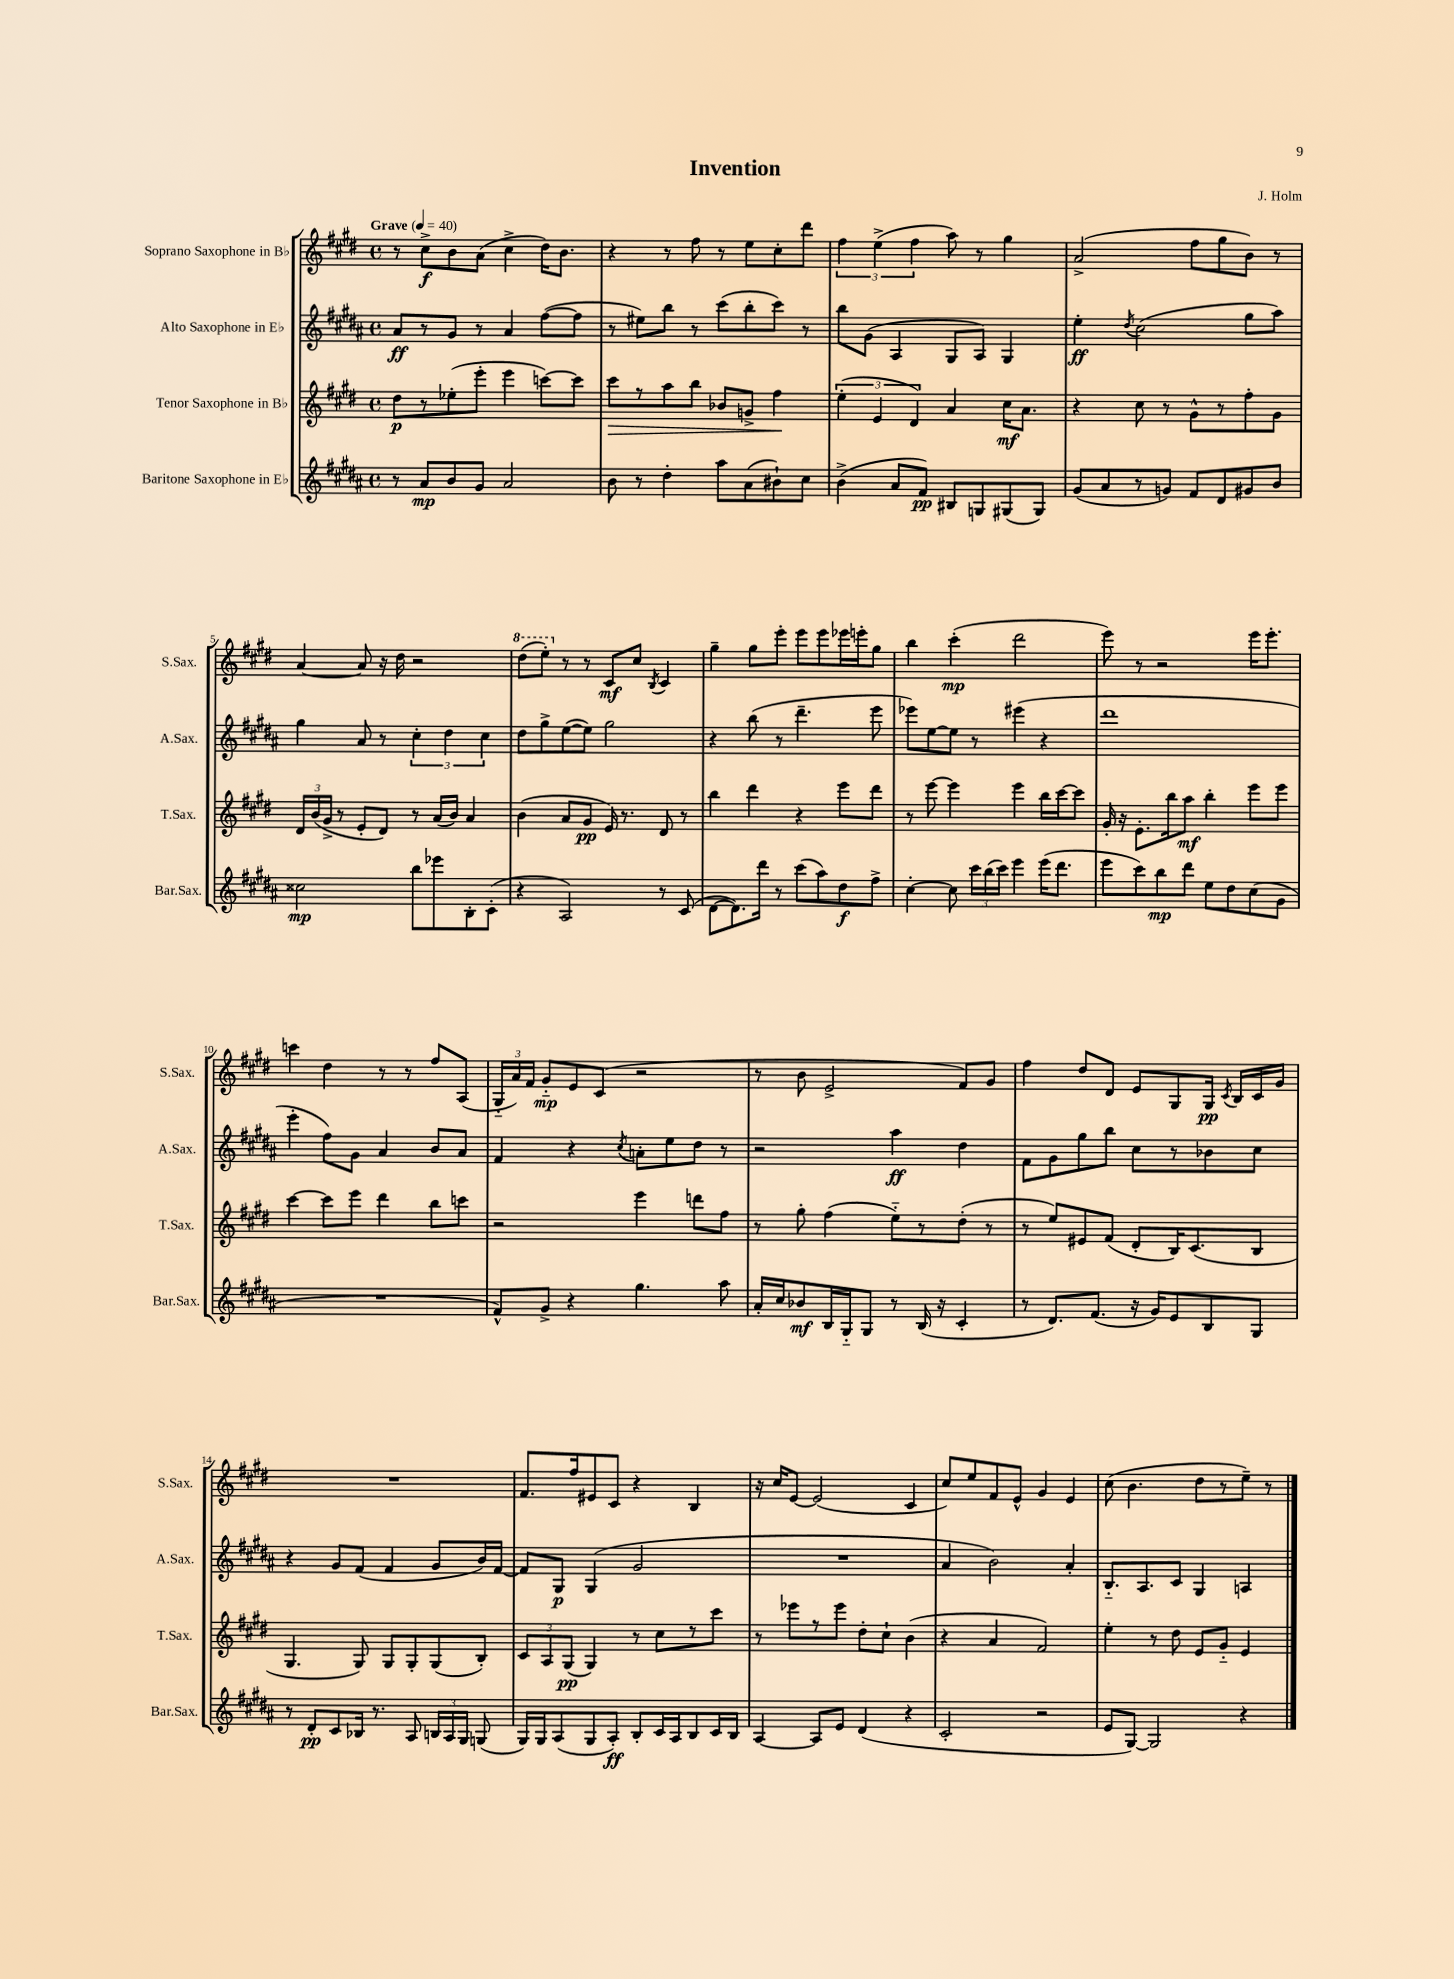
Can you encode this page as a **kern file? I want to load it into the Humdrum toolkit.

**kern	**kern	**kern	**kern
*staff4	*staff3	*staff2	*staff1
*clefG2	*clefG2	*clefG2	*clefG2
*k[f#c#g#d#a#]	*k[f#c#g#d#]	*k[f#c#g#d#a#]	*k[f#c#g#d#]
*M4/4	*M4/4	*M4/4	*M4/4
*met(c)	*met(c)	*met(c)	*met(c)
*MM40	*MM40	*MM40	*MM40
8r	8dd#	8a#	8r
8a#	8r	8r	8cc#^
8b	(8ee-'	8g#	8b
8g#	8eee'	8r	(8a
2a#	4eee	4a#	4cc#^
.	[8ccc)	([8ff#	16dd#)
.	.	.	8.b
.	8ccc]	8ff#]	.
=	=	=	=
8b	8ccc#	8r	4r
8r	8r	8ee#)	.
4dd#'	8aa	8bb	8r
.	8bb	8r	8ff#
8aa#	8b-	(8ccc#	8r
(8a#	8g^	8bb'	8ee
8b#`)	4ff#	8ccc#)	8cc#'
8cc#	.	8r	8ddd#
=	=	=	=
(4b^	(6ee'	8bb	6ff#
.	.	(8g#	.
.	6e	.	(6ee^
8a#	.	4A#	.
.	6d#)	.	6ff#
8f#)	.	.	.
8B#	4a	8G#	8aa)
8G	.	8A#)	8r
(8G#	16cc#	4G#	4gg#
.	8.a	.	.
8G#)	.	.	.
=	=	=	=
(8g#	4r	4ee'	(2a^
8a#	.	.	.
.	.	8qdd#	.
8r	8cc#	(2cc#	.
8g)	8r	.	.
8f#	8g#^^	.	8ff#
8d#	8r	.	8gg#
8g#	8ff#'	8gg#	8b)
8b	8g#	8aa#)	8r
=	=	=	=
2cc##	24d#	4gg#	[4a
.	(24b	.	.
.	24g#^	.	.
.	8r	.	.
.	8e'	8a#	8a]
.	8d#)	8r	16r
.	.	.	16dd#
8bb	8r	6cc#'	2r
8eee-	(16a	.	.
.	.	6dd#	.
.	16b)	.	.
8B'	4a	.	.
.	.	6cc#	.
(8c#'	.	.	.
=	=	=	=
4r	(4b	8dd#	(8ddd#
.	.	8gg#^	8eee')
2A#)	8a	([8ee	8r
.	8g#	8ee])	8r
.	16e)	2gg#	8c#
.	8.r	.	.
.	.	.	8cc#
.	.	.	8qB
8r	8d#	.	4c#
(8c#	8r	.	.
=	=	=	=
[8d#	4bb	4r	4gg#~
8.d#])	.	.	.
.	4ddd#	(8bb	8gg#
16ddd#	.	.	.
8r	.	8r	8eee'
(8ccc#	4r	4.ddd#~	8eee
8aa#)	.	.	8eee
8dd#	8eee	.	16eee-
.	.	.	16eee'
8ff#^	8ddd#	8eee	8gg#
=	=	=	=
[4cc#'	8r	8eee-)	4bb
.	[8eee	[8ee	.
8cc#]	4eee]	8ee]	(4ccc#'
24ccc#	.	8r	.
(24bb	.	.	.
24ccc#)	.	.	.
4eee	4eee	(4eee#	2ddd#
(16eee	16bb	4r	.
8.ddd#	[16ccc#	.	.
.	8ccc#]	.	.
=	=	=	=
8eee	16g#'	1ddd#	8eee)
.	16r	.	.
8ccc#)	8.e'	.	8r
8bb	.	.	2r
.	16bb	.	.
8ddd#	8aa	.	.
8ee	4bb'	.	.
8dd#	.	.	.
(8cc#	8eee	.	16eee
.	.	.	8.eee'
8g#	8eee	.	.
=	=	=	=
1r	[4ccc#	4eee'	4ccc
.	8ccc#]	8ff#)	4dd#
.	8eee	8g#	.
.	4ddd#	4a#	8r
.	.	.	8r
.	8bb	8b	8ff#
.	8ccc	8a#	(8A
=	=	=	=
8f#^^)	2r	4f#	24G#'~
.	.	.	24a)
.	.	.	24f#
8g#^	.	.	8g#'~
4r	.	4r	8e
.	.	.	(8c#
.	.	8qcc#	.
4.gg#	4eee	8a'	2r
.	.	8ee	.
.	8ddd	8dd#	.
8aa#	8ff#	8r	.
=	=	=	=
16a#'	8r	2r	8r
16cc#	.	.	.
8b-	8gg#'	.	8b
16B	(4ff#	.	2e^
16G#'~	.	.	.
8G#	.	.	.
8r	8ee'~)	4aa#	.
(16B	8r	.	.
16r	.	.	.
4c#'	(8dd#'	4dd#	8f#)
.	8r	.	8g#
=	=	=	=
8r	8r	8f#	4ff#
8.d#)	8ee)	8g#	.
.	8e#	8gg#	8dd#
(8.f#	.	.	.
.	(8f#	8bb	8d#
16r	8d#'	8cc#	8e
16g#)	.	.	.
8e	16B)	8r	8G#
.	(8.c#	.	.
8B	.	8b-	16G#
.	.	.	8qc#
.	.	.	16B
8G#	8B	8cc#	16c#
.	.	.	16g#
=	=	=	=
8r	4.G#	4r	1r
8d#'	.	.	.
8c#	.	8g#	.
16B-	8G#)	(8f#	.
8.r	.	.	.
.	8G#	4f#	.
8A#	8G#'	.	.
24B	(8G#	8g#	.
24A#	.	.	.
24G#	.	.	.
(8G	8B')	16b)	.
.	.	[16f#	.
=	=	=	=
16G#)	12c#	8f#]	8.f#
16G#	.	.	.
.	12A	.	.
(8A#	.	8G#	.
.	(12G#	.	.
.	.	.	16ff#
8G#	4G#)	(4G#	8e#
8A#')	.	.	8c#
8B'	8r	2g#	4r
16c#	8cc#	.	.
16A#	.	.	.
8B	8r	.	4B
16c#	8ccc#	.	.
16B	.	.	.
=	=	=	=
[4A#	8r	1r	16r
.	.	.	16cc#
.	8eee-	.	[8e
8A#]	8r	.	(2e]
8e	8eee-	.	.
(4d#	8dd#'	.	.
.	8cc#`	.	.
4r	(4b	.	4c#
=	=	=	=
2c#'	4r	4a#	8cc#)
.	.	.	8ee
.	4a	2b)	8f#
.	.	.	8e^^
2r	2f#)	.	4g#
.	.	4a#'	4e
=	=	=	=
8e	4ee'	8.B'~	(8cc#
[8G#)	.	.	4.b
.	.	8.A#	.
2G#]	8r	.	.
.	8dd#	8c#	.
.	8e	4G#	8dd#
.	8g#'~	.	8r
4r	4e	4A	8ee~)
.	.	.	8r
==	==	==	==
*-	*-	*-	*-
